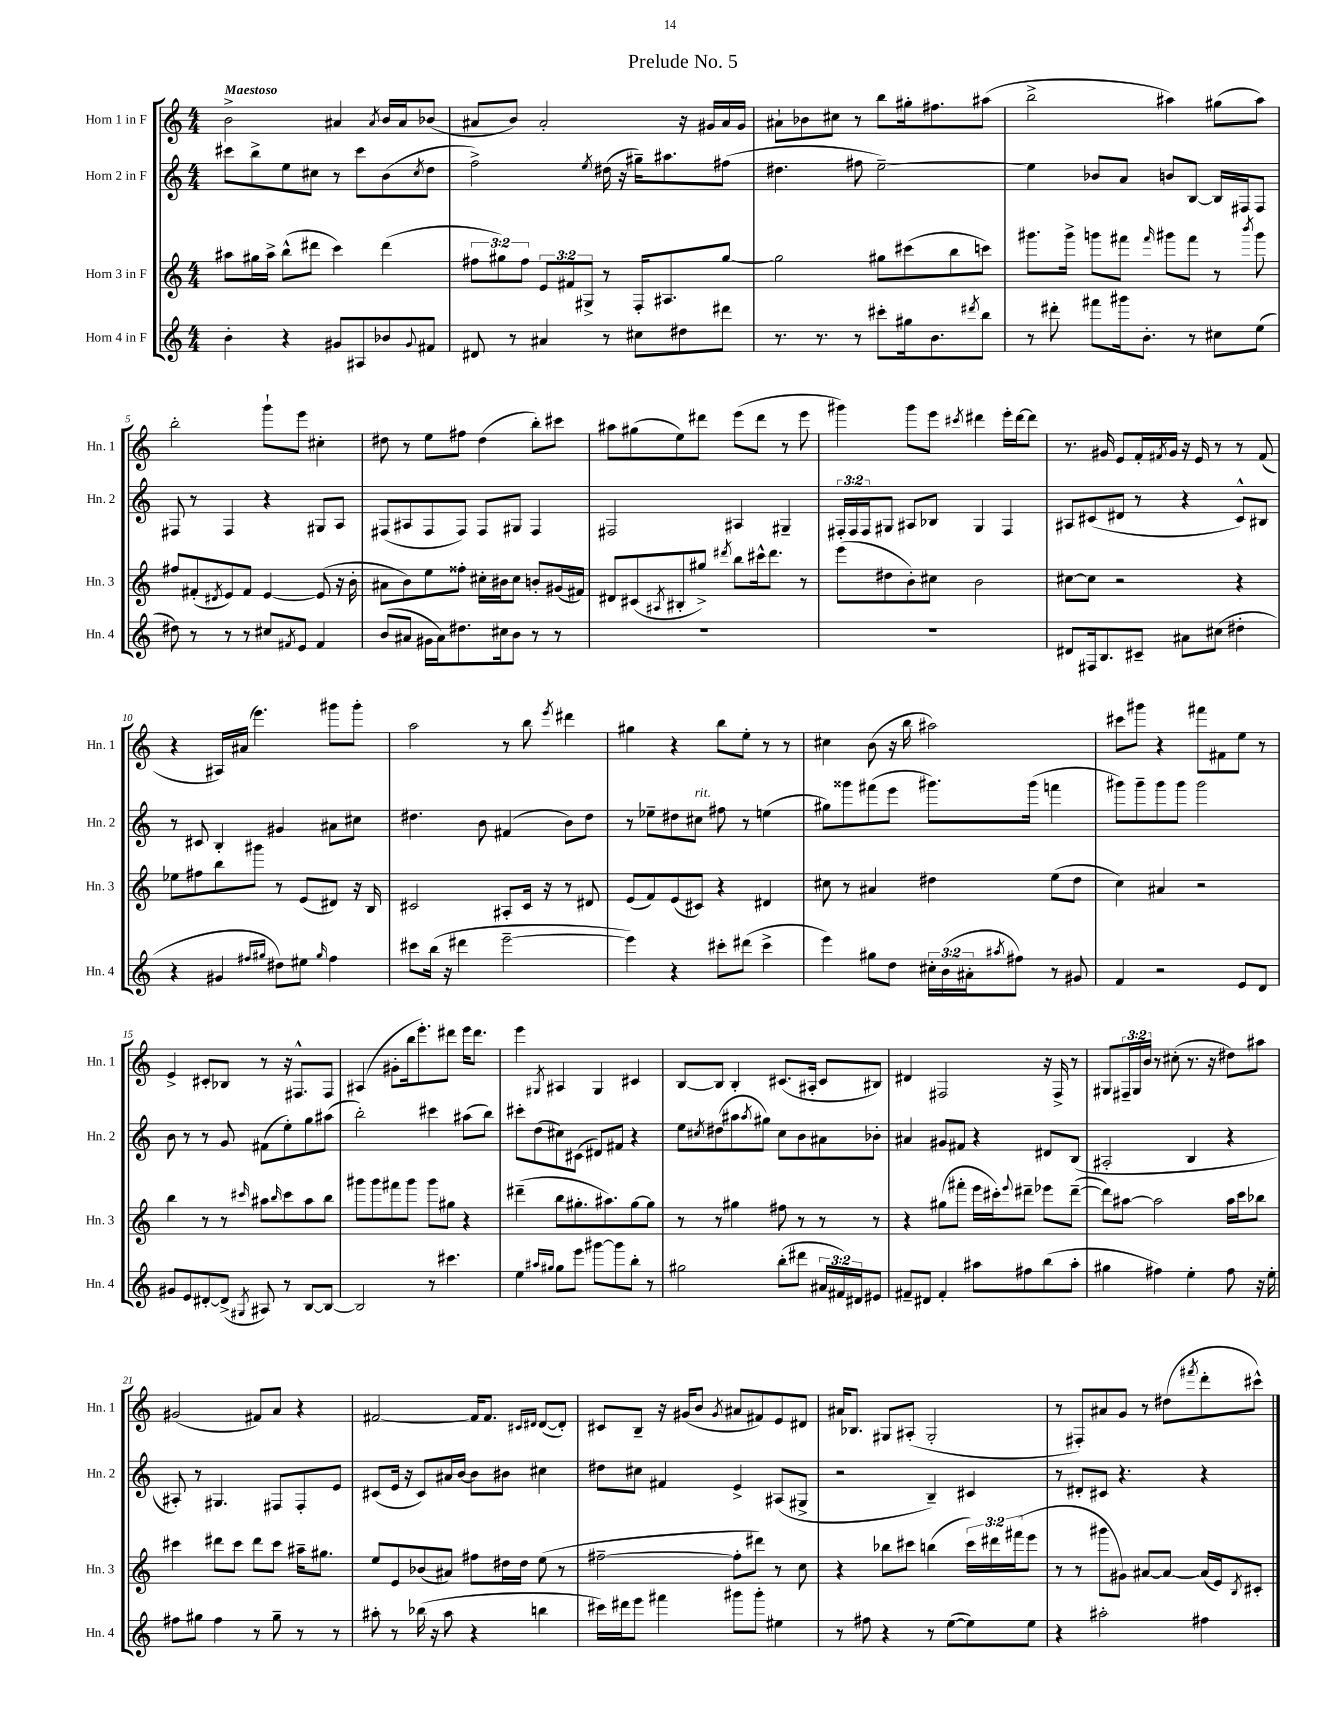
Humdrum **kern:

**kern	**kern	**kern	**kern
*staff4	*staff3	*staff2	*staff1
*clefG2	*clefG2	*clefG2	*clefG2
*k[]	*k[]	*k[]	*k[]
*M4/4	*M4/4	*M4/4	*M4/4
4b'	8aa#	8ccc#	2b^
.	16gg#	8bb^	.
.	16aa#^	.	.
4r	(8bb^^	8ee	.
.	8ddd#	8cc#	.
8g#	4ccc)	8r	4a#
8A#	.	8ccc#	.
.	.	.	8qa#
8b-	(4ddd#	(8b	16b
.	.	.	16a#
8qqg#	.	8qcc#	.
8f#	.	8dd	(8b-
=	=	=	=
8d#	12ff#	2ff^)	8a#
.	12gg#)	.	.
8r	.	.	8b)
.	12ff#	.	.
4a#	12e	.	2a#'
.	12f#	.	.
.	12G#^	.	.
.	.	8qee	.
8r	8r	(16dd#	.
.	.	16r	.
8cc#	16F'	16gg#~)	.
.	8.A#	8.aa#	.
8dd#	.	.	16r
.	.	.	16g#
8ddd#	[8gg#	(8ff#	16a#
.	.	.	16g#
=	=	=	=
8.r	2gg#]	4.dd#	8a#`
.	.	.	8b-
8.r	.	.	.
.	.	.	8cc#
8r	.	8ff#	8r
8ccc#'	8gg#	[2ee~)	8bb
16gg#	(8ccc#	.	16gg#'
8.b	.	.	8.ff#
.	8bb	.	.
8qddd#	.	.	.
8bb	8ccc)	.	(8aa#
=	=	=	=
8r	8.ggg#	4ee]	2bb^
8ddd#'	.	.	.
.	16ggg#^	.	.
8fff#	8ggg	8b-	.
16ggg#	8fff#	8a	.
8.b'	.	.	.
.	16qqfff#	.	.
.	8ggg#	8b	4aa#)
8r	8fff#	[8B	.
8cc#	8r	16B]	(8gg#
.	.	16F#	.
.	8qbbb	.	.
(8ee	8ggg#	8F#	8aa#)
=	=	=	=
8dd#)	8ff#	8F#	2bb'
8r	(8f#'	8r	.
.	8qd#	.	.
8r	8e)	4F#	.
8r	8f#	.	.
8cc#	[4e	4r	8ggg`
8qf#	.	.	.
8e	.	.	8eee
4f#	(8e]	8G#	4cc#'
.	16r	8A	.
.	16b'	.	.
=	=	=	=
(8b	8a#	(8F#	8dd#
8a#	8b)	8A#	8r
16g#	8ee	8F#	8ee
16a#)	.	.	.
8.dd#	8ff##'	8F#)	8ff#
.	16cc#'	8F#	(4dd#
16cc#	16b#	.	.
8b	8cc#	8G#	.
8r	8b'	4F#	8bb')
8r	(16g#	.	8ccc#
.	16f#)	.	.
=	=	=	=
1r	8d#	2F#	8aa#
.	(8c#	.	(8gg#
.	8qA#	.	.
.	8B#'	.	8ee)
.	8gg#^)	.	8ddd#
.	8qddd#	.	.
.	8bb	4A#	(8eee
.	16ccc#^^	.	8ddd#
.	8.ddd#	.	.
.	.	4G#~	8r
.	8r	.	8eee
=	=	=	=
1r	(8eee	24F#'	4ggg#)
.	.	24F#	.
.	.	24F#	.
.	8dd#	8G#	.
.	8b')	8A#	8ggg#
.	8cc#	8B-	8eee
.	.	.	8qccc#
.	2b	4G#	4ddd#
.	.	4F#	16eee'
.	.	.	[16ddd#
.	.	.	8ddd#]
=	=	=	=
8d#	[8cc#	8A#	8.r
16F#	8cc#]	(8c#	.
8.B	.	.	16g#
.	2r	8d#	8e
8c#~	.	8r	16f'
.	.	.	8qf#
.	.	.	16g#
8a#	.	4r	16r
.	.	.	16e
(8cc#	.	.	8r
4dd#'	4r	8c#^^)	8r
.	.	8B#	(8f#
=	=	=	=
4r	8ee-	8r	4r
.	8ff#	8c#	.
4g#	8bb	4B'	16A#)
.	.	.	(16a#
.	8ggg#	.	4.eee)
16qqff#	.	.	.
16qqgg#	.	.	.
8dd#)	8r	4g#	.
8ee#	(8e	.	.
16qqgg#	.	.	.
4ff#	8d#)	8a#	8ggg#
.	16r	8cc#	8ggg#'
.	16B	.	.
=	=	=	=
8ccc#	2c#	4.dd#	2aa
(16bb	.	.	.
16r	.	.	.
4ddd#	.	.	.
.	.	8b	.
[2eee~	8A#'	(4f#	8r
.	16c#	.	8bb
.	16r	.	.
.	.	.	8qeee
.	8r	8b)	4ddd#
.	8d#	8dd#	.
=	=	=	=
4eee])	(8e	8r	4gg#
.	8f)	8ee-~	.
4r	(8e	8dd#	4r
.	8c#)	8cc#	.
8ccc#'	4r	8ff#	8bb
(8ddd#	.	8r	8ee'
4ccc#^	4d#	(4ee	8r
.	.	.	8r
=	=	=	=
4eee)	8cc#	8gg#)	4cc#
.	8r	8ggg##	.
8gg#	4a#	(8fff#	(8b
8dd	.	8eee	16r
.	.	.	16bb
24cc#'	4dd#	8.ggg#)	2aa#)
(24b	.	.	.
24a#'	.	.	.
8qaa#	.	.	.
8ff#)	.	.	.
.	.	(16ggg#	.
8r	(8ee	4fff	.
8g#	8dd#	.	.
=	=	=	=
4f	4cc)	8ggg#)	8ccc#
.	.	8ggg#~	8ggg#
2r	4a#	8ggg#	4r
.	.	8ggg#	.
.	2r	2ggg#	8fff#
.	.	.	8f#
8e	.	.	8ee
8d	.	.	8r
=	=	=	=
8g#	4bb	8b	4e^
8e	.	8r	.
[8d#'	8r	8r	8c#'
(8d#^]	8r	8g	8B-
8qG#	16qqccc#	.	.
8A#)	8aa#	(8f#	8r
.	16qqbb	.	.
8r	8ccc#	8ee')	16r
.	.	.	8.F#^^
[8B	8aa#	8gg	.
8B_	8bb	(8aa#	8F#
=	=	=	=
2B]	8ggg#	2bb')	(4A#
.	8ggg#	.	.
.	8fff#	.	8g#'
.	8ggg#	.	16bb
.	.	.	8.eee')
8r	8ggg#	4ccc#	.
4.ccc#	8gg#	.	8ddd#
.	4r	(8aa#	16eee
.	.	.	8.ddd#
.	.	8bb)	.
=	=	=	=
4ee	(4ddd#~	8ccc#'	4eee
.	.	(8dd	.
16qqaa#	.	.	.
16qqgg#	.	.	8qG#
8gg#	8bb	8cc#)	4A#
8eee	8.gg#'	(8c#	.
[8ggg#	.	8d#)	4G#
.	8.aa#)	.	.
8ggg#]	.	8f#	.
8bb'	[8gg#	4r	4c#
8r	8gg#]	.	.
=	=	=	=
2gg#	8r	8ee	[8B
.	.	8qcc#	.
.	8r	(8dd#	8B]
.	4gg#	8aa#	4B'
.	.	8qaa#	.
.	.	8gg#)	.
(8bb'	8ff#	8cc#	(8.c#
8ddd#	8r	8b	.
.	.	.	16A#'
24a#	8r	8a#	8c#
24f#)	.	.	.
24d#	.	.	.
8e#	8r	8b-'	8B#)
=	=	=	=
8f#~	4r	4a#	4d#
8d#	.	.	.
4f#'	(8gg#	8g#	2F#
.	8fff#'	8f#	.
8aa#	16eee	4r	.
.	16ccc#')	.	.
.	8qqeee	.	.
8ff#	8ddd#~	.	.
(8bb	8eee-	8d#	16r
.	.	.	16F#^
8aa#'	([8ddd#~	(8B	8r
=	=	=	=
4gg#	8ddd#])	2A#'	8G#
.	[8aa#	.	24F#~
.	.	.	24G#
.	.	.	24b
4ff#)	2aa#]	.	8r
.	.	.	(8cc#'
4ee'	.	4B	8.r
.	.	.	16r
8ff#	16aa#	4r	8dd#)
.	16ccc	.	.
16r	8bb-	.	8aa#
16ee'	.	.	.
=	=	=	=
8ff#	4ccc#	8A#')	(2g#
8gg#	.	8r	.
4ff#	8ddd#	4.G#	.
.	8ccc#	.	.
8r	8ddd#	.	8f#)
8gg#~	8ccc#	8F#	8a
8r	16aa#~	8F#'	4r
.	8.gg#	.	.
8r	.	8e	.
=	=	=	=
8aa#'	8ee	(8c#	[2f#
8r	8e	16e	.
.	.	16r	.
(16bb-	(8b-	8c#)	.
16r	.	.	.
8aa#	8a#)	16a#	.
.	.	[16b	.
4r	8ff#	8b]	16f#]
.	.	.	8.f#
.	16dd#	8b#	.
.	16dd#	.	.
.	.	.	16qqc#
.	.	.	16qqd#
4bb	(8ee	4cc#	([8d#
.	8r	.	8d#'])
=	=	=	=
16ccc#)	[2ff#~	8dd#	8c#
16ddd#	.	.	.
8eee	.	8cc#	8B~
4fff#	.	4f#	16r
.	.	.	(16g#
.	.	.	8b
.	.	.	8qg#
8ggg#	8ff#']	4e^	8a#
8ggg#'	8ddd#)	.	8f#)
4ee#	8r	(8A#	8e
.	8cc	8G#^	8d#
=	=	=	=
8r	4r	2r	16a#
.	.	.	8.B-
8ff#	.	.	.
4r	8bb-	.	8G#
.	8ccc#	.	(8A#'
8r	(4bb	4B~)	2G#'
([8ee	.	.	.
8ee])	24ccc#)	4c#	.
.	24ddd#	.	.
.	(24fff#	.	.
8ee	8eee	.	.
=	=	=	=
4r	8r	8r	8r
.	8r	8d#'	8F#')
2aa#'	8ggg#	8c#	8a#
.	8g#)	4.r	8g
.	[8a#	.	8r
.	8a#_	.	(8dd#
.	.	.	8qfff#
4ff#	(16a#]	4r	8ddd'
.	16e)	.	.
.	8qB	.	.
.	8c#'	.	8ccc#^^)
==	==	==	==
*-	*-	*-	*-
